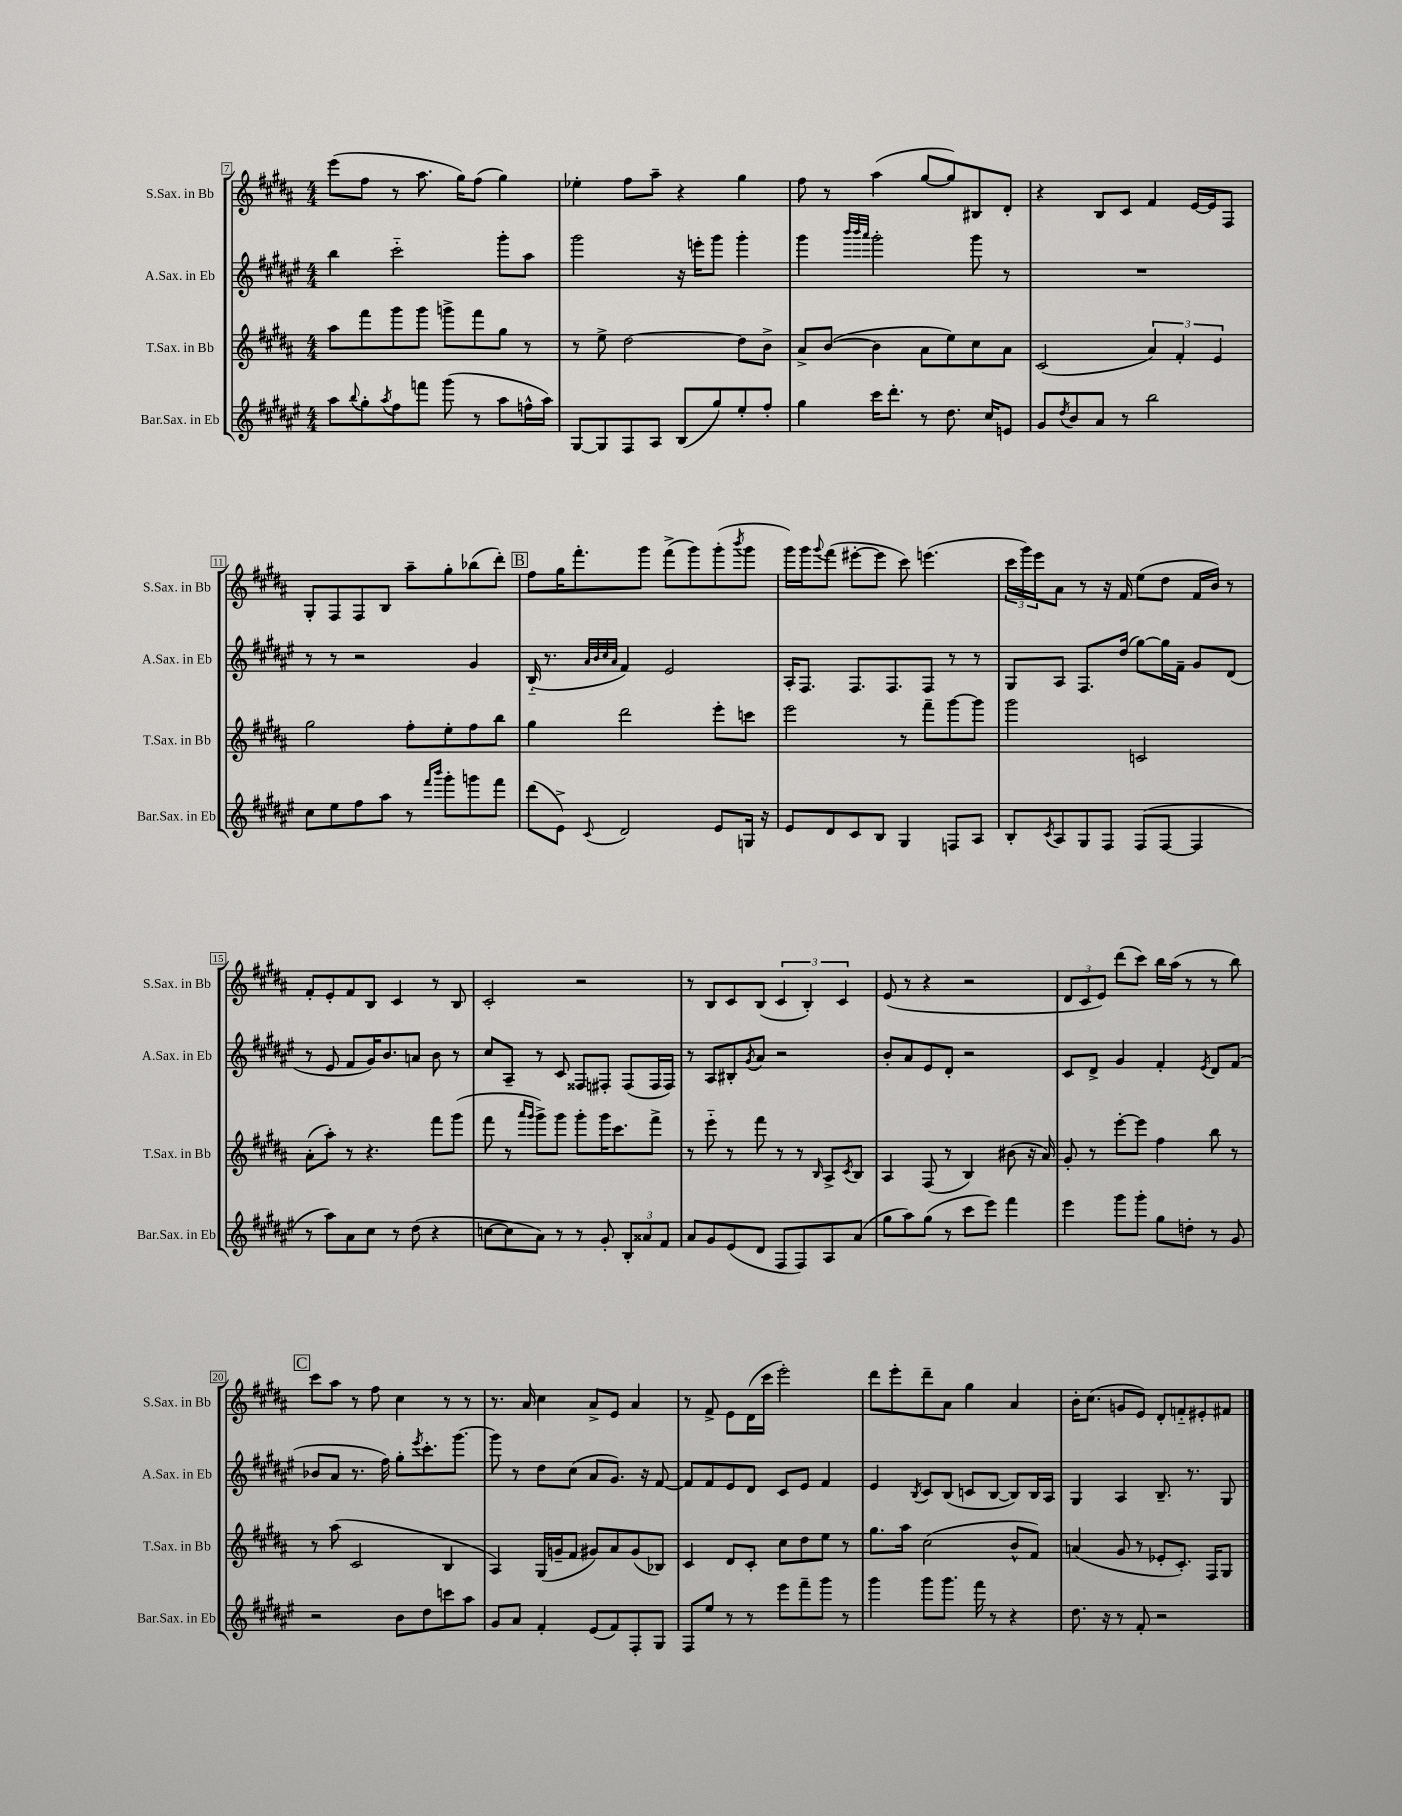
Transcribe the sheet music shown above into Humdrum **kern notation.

**kern	**kern	**kern	**kern
*part4	*part3	*part2	*part1
*staff4	*staff3	*staff2	*staff1
*I"Bar.Sax. in Eb	*I"T.Sax. in Bb	*I"A.Sax. in Eb	*I"S.Sax. in Bb
*I'Bar.Sax. in Eb	*I'T.Sax. in Bb	*I'A.Sax. in Eb	*I'S.Sax. in Bb
*clefG2	*clefG2	*clefG2	*clefG2
*k[f#c#g#d#a#e#]	*k[f#c#g#d#a#]	*k[f#c#g#d#a#e#]	*k[f#c#g#d#a#]
*M4/4	*M4/4	*M4/4	*M4/4
=7	=7	=7	=7
8aa#\L	8aa#\L	4bb\	(8eee\L
8qqbb/	.	.	.
8gg#'\	8fff#\	.	8ff#\J
8qaa#/	.	.	.
8ff#\	8ggg#\	2ccc#\	8r
8fffn\J	8ggg#\J	.	8.aa#\
(8ggg#\	8gggn^\L	.	.
.	.	.	16gg#\KL)
8r	8fff#\	.	(8ff#\J
8aa#\L	8gg#\J	8ggg#'\L	4gg#\)
16ffn^^\L	8r	8aa#\J	.
16aa#\JJ)	.	.	.
=8	=8	=8	=8
[8G#/L	8r	2ggg#\	4ee-X'\
8G#/]	8ee^\	.	.
8F#/	[2dd#\	.	8ff#\L
8A#/J	.	.	8aa#~\J
(8B/L	.	16r	4r
.	.	16eeen'\KL	.
8gg#/)	.	8ggg#\J	.
8ee#'/	8dd#\L]	4ggg#'\	4gg#\
8ff#'/J	8b^\J	.	.
=9	=9	=9	=9
4gg#\	8a#^/L	4ggg#\	8ff#\
.	([8b/J	.	8r
.	.	32qqbbb/LLL	.
.	.	32qqbbb/	.
.	.	32qqaaa#/JJJ	.
16ccc#\KL	4b\]	2ggg#'\	(4aa#\
8.ddd#'\J	.	.	.
8r	8a#\L	.	[8gg#/L
8.dd#\	8ee\)	.	8gg#/])
.	8cc#\	8ggg#\	8B#X/
16cc#/KL	.	.	.
8en/J	8a#\J	8r	8d#'/J
=10	=10	=10	=10
8g#/L	(2c#/	1r	4r
8qdd#/	.	.	.
8b/	.	.	.
8a#/J	.	.	8B/L
8r	.	.	8c#/J
2bb\	6a#/)	.	4f#/
.	6f#'/	.	.
.	.	.	[16e/LL
.	.	.	16e/J]
.	6e/	.	.
.	.	.	8F#/J
!!LO:LB:g=z
=11	=11	=11	=11
8cc#\L	2gg#\	8r	8G#'/L
8ee#\	.	8r	8F#/
8ff#\	.	2r	8F#/
8aa#\J	.	.	8B/J
8r	8ff#'\L	.	8aa#~\L
16qqfff#/LL	.	.	.
16qqbbb/JJ	.	.	.
8ggg#'\L	8ee'\	.	8gg#'\
8gggn\	8ff#\	4g#/	(8bb-X\
8fff#\J	8bb\J	.	8ddd#'\J)
!!LO:REH:place=s1:t=B
=12	=12	=12	=12
(8ddd#\L	4gg#\	(16B/	8ff#\L
.	.	8.r	.
8e#^\J)	.	.	16gg#\K
.	.	.	8.fff#'\
.	.	32qqa#/LLL	.
.	.	32qqb/	.
.	.	32qqcc#/	.
8qqc#/	.	32qqa#/JJJ	.
2d#/	2ddd#\	4f#/)	.
.	.	.	8ggg#\J
.	.	2e#/	(8fff#^\L
.	.	.	8ggg#\)
8e#/L	8eee'\L	.	(8ggg#'\
.	.	.	8qbbb/
16Gn/Jk	8cccn\J	.	8ggg#\J
16r	.	.	.
=13	=13	=13	=13
8e#/L	2eee\	16A#'/KL	16ggg#\LL)
.	.	8.F#/J	16ggg#\J
.	.	.	8qqggg#/
8d#/	.	.	(8fff#\J
8c#/	.	8.F#/L	[8eee#X'\L
8B/J	.	.	8eee#\J]
.	.	8.F#/	.
4G#/	8r	.	8ccc#\)
.	8fff#~\L	8F#/J	(4.eeen\
8Fn/L	[8ggg#\	8r	.
8A#/J	8ggg#\J]	8r	.
=14	=14	=14	=14
8B'/L	2ggg#\	8G#/L	24ccc#\LL
.	.	.	24ggg#\)
.	.	.	24eee\J
8qc#/	.	.	.
8A#/	.	8A#/J	8a#\J
8G#/	.	8.F#/L	8r
8F#/J	.	.	16r
.	.	(16dd#/Jk	16f#/
(8F#/L	2cn/	[8gg#\L)	(8ee\L
[8F#/J	.	16gg#\L]	8dd#\J
.	.	16f#~\JJ	.
4F#/]	.	8g#/L	16f#/LL
.	.	.	16b/JJ)
.	.	(8d#/J	8r
!!LO:LB:g=z
=15	=15	=15	=15
8r	(8a#'\L	8r	8f#'/L
8aa#\L)	8aa#'\J)	8e#/	8e'/
8a#\	8r	8f#/L	8f#/
8cc#\J	4.r	16g#/K)	8B/J
.	.	8.b/	.
8r	.	.	4c#/
(8dd#\	.	8an/J	.
4r	8fff#\L	8b\	8r
.	(8ggg#\J	8r	8B/
=16	=16	=16	=16
[8ccn\L	8fff#\	8cc#/L	2c#'/
8cc\]	8r	8A#~/J	.
.	16qqaaa#/LL	.	.
.	16qqggg#/JJ	.	.
8a#\J)	8ggg#^\L)	8r	.
8r	8ggg#\J	8c#/	.
8r	8ggg#'\L	8F##X/L	2r
8g#'/	16ggg#\K	8F#X'/J	.
.	8.ccc#\	.	.
12B'/L	.	(8F#/L	.
12a##X/	.	.	.
.	8fff#^\J	16F#/L	.
12f#/J	.	.	.
.	.	16F#/JJ)	.
=17	=17	=17	=17
8a#/L	8r	8r	8r
8g#/	8eee\	8A#/L	8B/L
(8e#/	8r	8B#X'/	8c#/
.	.	8qg#/	.
8d#/J	8fff#\	8a#/J	(8B/J
8F#/L	8r	2r	6c#/
8F#/)	8r	.	.
.	.	.	6B'/)
.	16qqB/	.	.
8A#/	8A#^/L	.	.
.	.	.	6c#/
.	8qc#/	.	.
(8a#/J	8B/J	.	.
=18	=18	=18	=18
8gg#\L	4A#/	8b'/L	(8e/
8aa#\)	.	8a#/	8r
(8gg#\J	(8F#/	8e#/	4r
8r	8r	8d#'/J	.
8ccc#\L	4B/)	2r	2r
8eee#\J)	.	.	.
4fff#\	(8b#X\	.	.
.	16r	.	.
.	16a#/)	.	.
=19	=19	=19	=19
4eee#\	8g#'/	8c#/L	12d#/L
.	.	.	12c#/
.	8r	8d#^/J	.
.	.	.	12e/J)
8ggg#\L	[8eee'\L	4g#/	(8ddd#\L
8ggg#'\J	8eee\J]	.	8ccc#\J)
8gg#\L	4ff#\	4f#'/	16bb\LL
.	.	.	(16aa#\JJ
8ddn'\J	.	.	8r
.	.	8qe#/	.
8r	8bb\	8d#/L	8r
8g#/	8r	(8f#/J	8bb\)
!!LO:LB:g=z
!!LO:REH:place=s1:t=C
=20	=20	=20	=20
2r	8r	8b-X/L	8ccc#\L
.	(8aa#\	8a#/J	8aa#\J
.	2c#/	8.r	8r
.	.	.	8ff#\
.	.	16ff#\)	.
8b\L	.	8gg#'\L	4cc#\
.	.	8qeee#/	.
8dd#\	.	8.ccc#'\	.
8cccn\	4B/	.	8r
.	.	[8.ggg#\J	.
8aa#\J	.	.	8r
=21	=21	=21	=21
8g#/L	4A#/)	8ggg#\]	8.r
8a#/J	.	8r	.
.	.	.	16a#/
4f#'/	(16G#/LL	8dd#\L	4cc#\
.	16gn~/J	.	.
.	8f#/J	(8cc#\J	.
(8e#/L	8g#X/L)	8a#/L	8a#^/L
8f#/)	8a#/	8.g#/J)	8e/J
8F#'/	(8g#/	.	4a#/
.	.	16r	.
8G#/J	8B-X/J)	[8f#/	.
=22	=22	=22	=22
8F#/L	4c#/	8f#/L]	8r
8ee#/J	.	8f#/	8f#^/
8r	8d#/L	8e#/	8e\L
8r	8c#'/J	8d#/J	(16d#\L
.	.	.	16ccc#\JJ
8eee#\L	8cc#\L	8c#/L	2eee'\)
8fff#~\	8dd#\	8e#/J	.
8ggg#\J	8ee\J	4f#/	.
8r	8r	.	.
=23	=23	=23	=23
4ggg#\	8.gg#\L	4e#/	8ddd#\L
.	.	.	8eee'\
.	16aa#\Jk	.	.
.	.	8qB/	.
8ggg#\L	(2cc#\	8c#/L	8ddd#~\
8.ggg#\J	.	(8B/J	8a#\J
.	.	8cn/L	4gg#\
16fff#\	.	.	.
8r	.	[8B/J	.
4r	8b^^/L	8B/L])	4a#/
.	8f#/J)	16B/L	.
.	.	16A#/JJ	.
=24	=24	=24	=24
8.dd#\	(4an/	4G#/	16b'\KL
.	.	.	(8.cc#\J
16r	.	.	.
8r	8g#/	4A#/	8gn/L
8f#'/	8r	.	8e/J)
2r	8e-X'/L	8.B~/	8d#'/L
.	8.c#'/J)	.	8fn/
.	.	8.r	.
.	.	.	8e#X'/
.	16F#/KL	.	.
.	8G#/J	8G#/	8f#X/J
==	==	==	==
*-	*-	*-	*-
